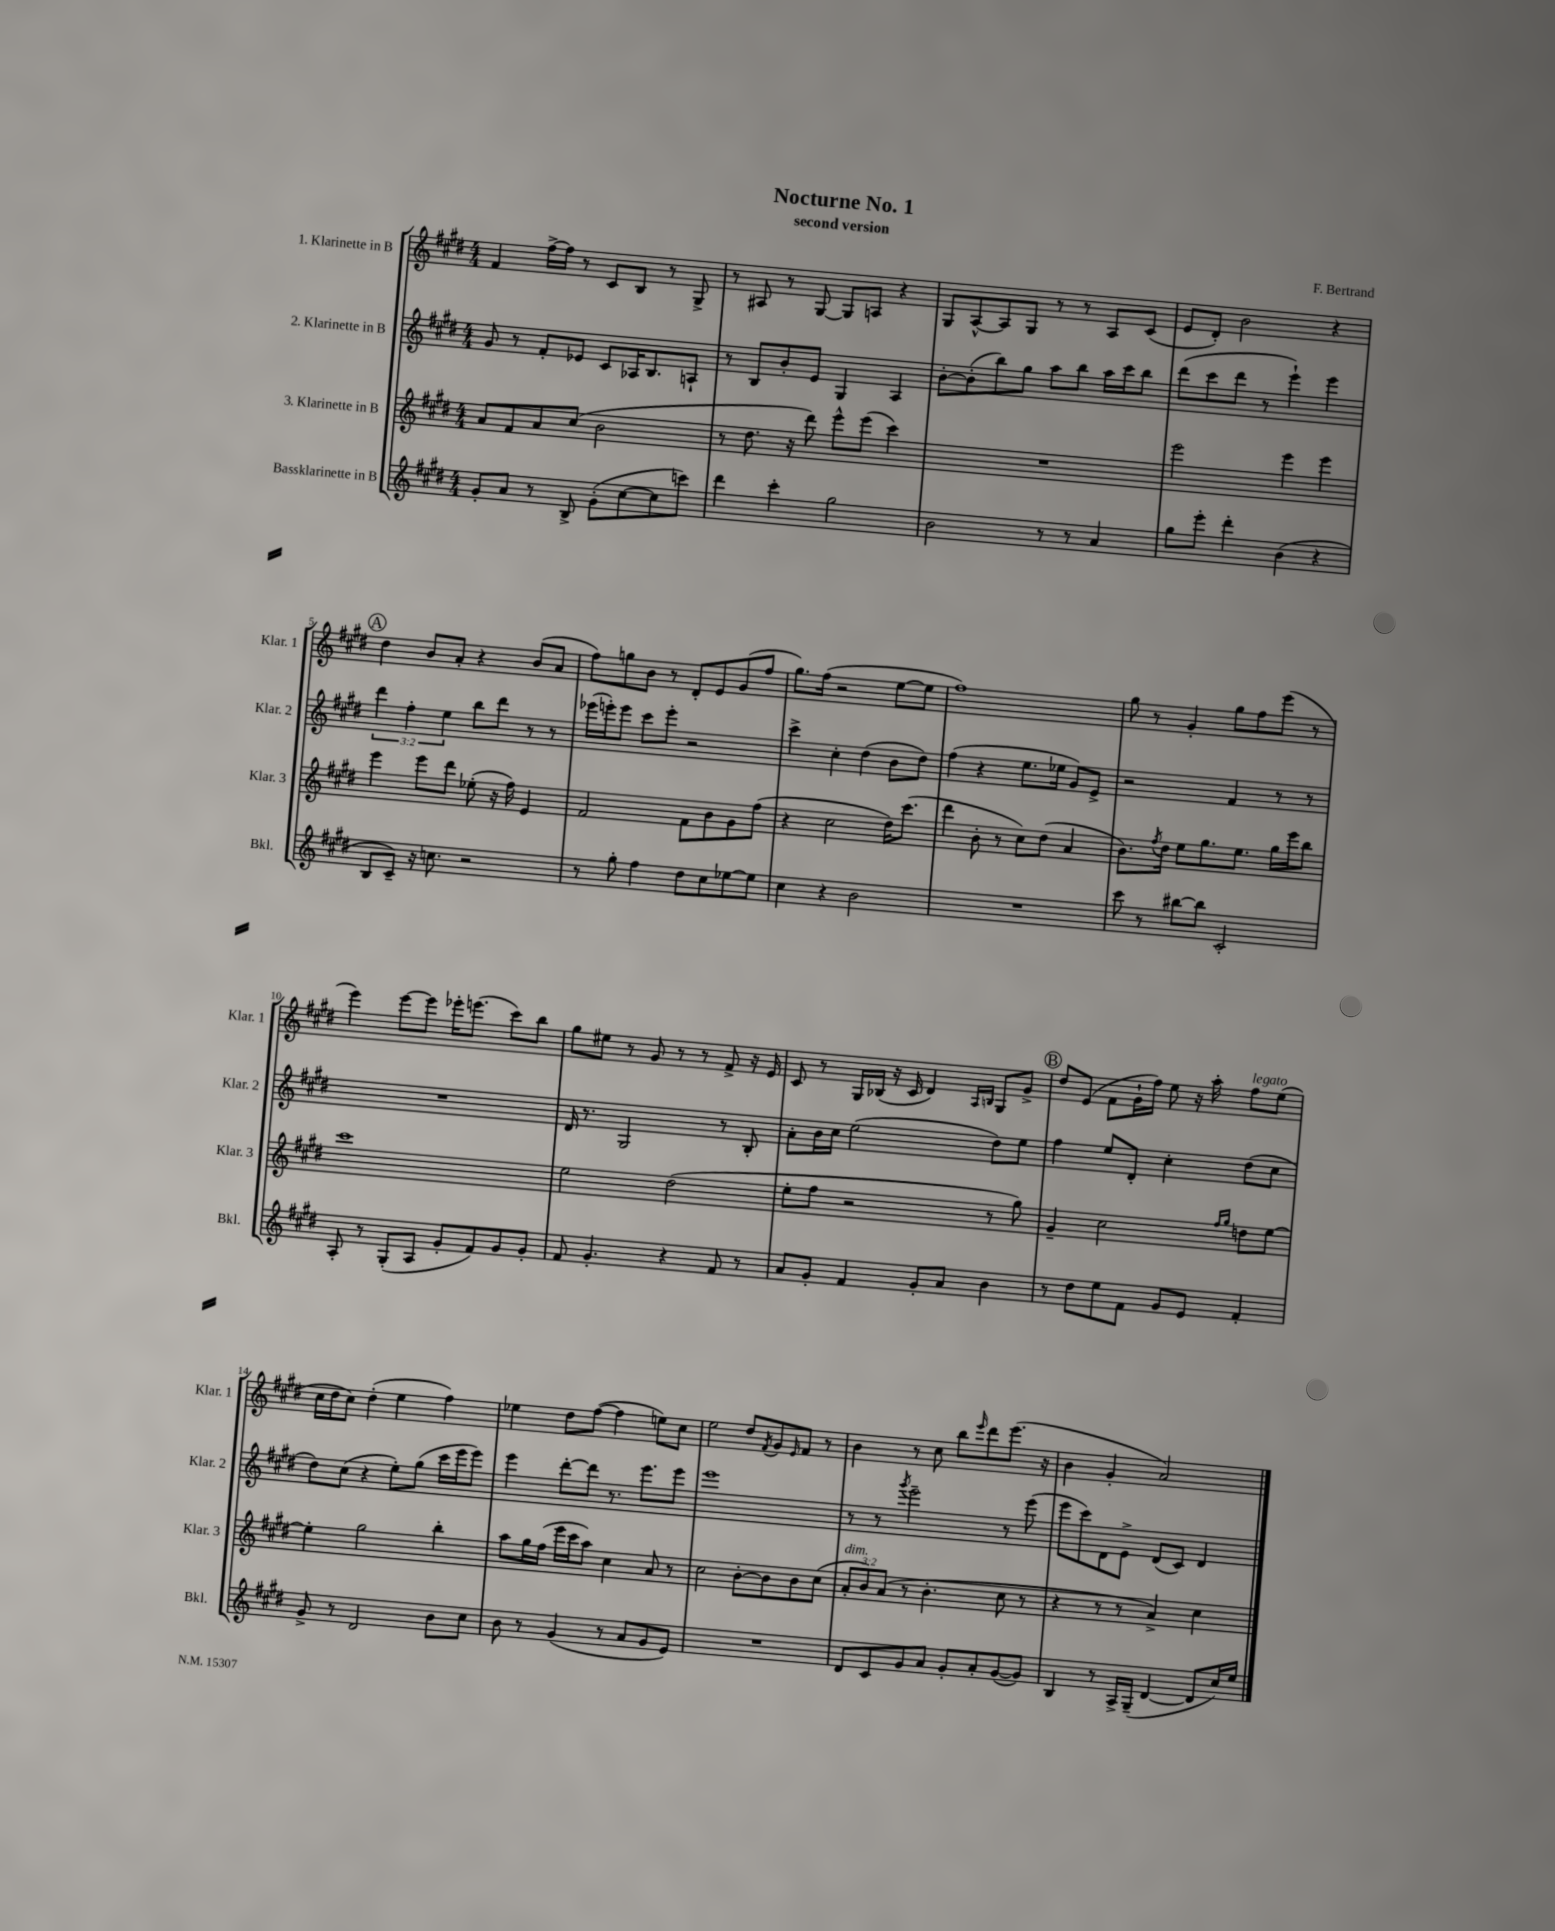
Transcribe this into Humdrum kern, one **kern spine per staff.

**kern	**kern	**kern	**kern
*part4	*part3	*part2	*part1
*staff4	*staff3	*staff2	*staff1
*I"Bassklarinette in B	*I"3. Klarinette in B	*I"2. Klarinette in B	*I"1. Klarinette in B
*I'Bkl.	*I'Klar. 3	*I'Klar. 2	*I'Klar. 1
*clefG2	*clefG2	*clefG2	*clefG2
*k[f#c#g#d#]	*k[f#c#g#d#]	*k[f#c#g#d#]	*k[f#c#g#d#]
*M4/4	*M4/4	*M4/4	*M4/4
=1	=1	=1	=1
8g#'/L	8a/L	8g#/	4f#/
8a/J	8f#/	8r	.
8r	8a/	8f#'/L	[16ff#^\LL
.	.	.	16ff#\JJ]
8B^/	(8cc#/J	8e-X/J	8r
(8g#'\L	2b\	8c#/L	8c#/L
[8cc#\	.	16A-X/K	8B/J
.	.	8.B/	.
8cc#\]	.	.	8r
8cccn\J)	.	8An`/J	8G#^/
=2	=2	=2	=2
4ddd#\	8r	8r	8r
.	8.dd#\	8B/L	8A#X/
4ccc#'\	.	8b'/	8r
.	16r	.	.
.	8ddd#\)	8e/J	[8G#/
2gg#\	8eee^^\L	4G#/	8G#/L]
.	(8eee\J	.	8An/J
.	4ccc#\)	4A/	4r
=3	=3	=3	=3
2b\	1r	[8b'\L	8G#/L
.	.	(8b'\]	[8A^^/
.	.	8bb\)	8A/]
.	.	8gg#\J	8G#/J
8r	.	8aa\L	8r
8r	.	8bb\J	8r
4a/	.	16aa\LL	8A/L
.	.	16ccc#\J	.
.	.	8bb\J	(8c#/J
=4	=4	=4	=4
8gg#\L	2eee\	(8ddd#\L	8e/L
8eee'\J	.	8ccc#\	8d#'/J)
4ddd#'\	.	8ddd#\J	2b\
.	.	8r	.
(4b\	4eee\	4eee`\)	.
4r	4eee\	4eee\	4r
!!LO:LB:g=z
!!LO:REH:place=s1:t=A
=5	=5	=5	=5
8B/L	4eee\	6ddd#\	4dd#\
8c#~/J)	.	.	.
.	.	6ff#'\	.
16r	8eee\L	.	8b/L
8.ccn\	.	.	.
.	.	6ee\	.
.	8ddd#\J	.	8a'/J
2r	(8ee-X'\	8bb\L	4r
.	16r	8ddd#\J	.
.	16ff#\)	.	.
.	4e/	8r	(8b/L
.	.	8r	8a/J
=6	=6	=6	=6
8r	2f#/	(16eee-X\LL	8ff#\L)
.	.	16eeen'\J)	.
8gg#'\	.	8eee\J	8ggn\
4ff#\	.	8ccc#\L	8b\J
.	.	8eee'\J	8r
8dd#\L	8f#\L	2r	8d#'/L
8cc#\	8b\	.	8e/
[8ee-X\	8g#\	.	(8g#/
8ee-\J]	(8ff#\J	.	8ff#/J
=7	=7	=7	=7
4cc#\	4r	4ccc#^\	8.gg#\L)
.	.	.	(16ff#\Jk
4r	2cc#\	4cc#'\	2r
2b\	.	(4dd#\	.
.	16dd#\KL)	8b\L	[8ee\L
.	(8.ccc#\J	.	.
.	.	8dd#\J)	8ee\J]
=8	=8	=8	=8
1r	4ddd#\	(4ff#\	1ff#)
.	8b'\	4r	.
.	8r	.	.
.	8cc#\L)	8.ee\L	.
.	(8dd#\J	.	.
.	.	16ee-X\Jk	.
.	4a/	8g#/L)	.
.	.	8e^/J	.
=9	=9	=9	=9
8ccc#\	8.b\L)	2r	8gg#\
8r	.	.	8r
.	8qff#/	.	.
.	16dd#\Jk	.	.
[8bb#X\L	8ee\L	.	4g#'/
8bb#\J]	8.gg#\	.	.
2c#'/	.	4f#/	8gg#\L
.	8.ee\J	.	.
.	.	.	8ff#\
.	16gg#\LL	8r	(8eee\J
.	16eee\J	.	.
.	8bb\J	8r	8r
!!LO:LB:g=z
=10	=10	=10	=10
8A'/	1ccc#	1r	4eee\)
8r	.	.	.
(8G#'/L	.	.	[8eee\L
8A/J	.	.	8eee\J]
8g#'/L	.	.	16eee-X'\KL
.	.	.	(8.eeen\J
8f#/)	.	.	.
8g#/	.	.	8ccc#\L)
8g#'/J	.	.	8bb\J
=11	=11	=11	=11
8f#/	2ee\	16d#/	8gg#\L
.	.	8.r	.
4.g#'/	.	.	8ee#X\J
.	.	2G#/	8r
.	.	.	8g#/
4r	(2dd#\	.	8r
.	.	.	8r
8f#/	.	8r	8f#^/
8r	.	8B'/	16r
.	.	.	16e/
=12	=12	=12	=12
8a/L	8ee'\L	8a'\L	8c#/
8g#'/J	8ff#\J	16b\L	8r
.	.	16cc#\JJ	.
4f#/	2r	(2ee\	16G#/LL
.	.	.	(16B-X/JJ
.	.	.	16r
.	.	.	16c#/
8g#'/L	.	.	4d#/)
8a/J	.	.	.
.	.	.	16qqA/LL
.	.	.	16qqBn/JJ
4b\	8r	8dd#\L)	8G#/L
.	8gg#\)	8ee\J	8g#^/J
!!LO:REH:place=s1:t=B
=13	=13	=13	=13
8r	4g#~/	4ff#\	8dd#/L
8dd#\L	.	.	(8e/J
8ee\	2cc#\	8ee/L	8f#\L
8f#\J	.	8d#'/J	16g#`\L
.	.	.	16ff#\JJ)
8g#/L	.	4cc#'\	8ee\
8e/J	.	.	16r
.	.	.	16aa'\
.	16qqff#/LL	.	.
.	16qqgg#/JJ	.	.
!	!	!	!LO:TX:a:i:t=legato
4f#'/	8ddn\L	(8dd#\L	8ff#\L
.	[8ee\J	8cc#\J	(8ee\J
!!LO:LB:g=z
=14	=14	=14	=14
8g#^/	4ee'\]	8dd#\L)	16cc#\LL
.	.	.	16dd#\J
8r	.	(8cc#\J	8cc#\J)
2d#/	2gg#\	4r	(4dd#'\
.	.	8ee'\L)	4ee\
.	.	(8gg#\J	.
8b\L	4bb'\	16ccc#\LL	4ff#\)
.	.	16eee\J	.
8cc#\J	.	8eee\J)	.
=15	=15	=15	=15
8b\	8aa\L	4eee\	4ee-X\
8r	16gg#\L	.	.
.	(16ff#\JJ	.	.
(4g#/	16eee\LL	[8ddd#'\L	8dd#\L
.	16ccc#\J	.	.
.	8aa\J)	8ddd#\J]	([8ff#\J
8r	4cc#\	8.r	4ff#\]
8a/L	.	.	.
.	.	8.eee\L	.
8g#/	8a/	.	8een\L)
8e/J)	8r	8eee\J	8cc#\J
=16	=16	=16	=16
1r	2cc#\	1eee	2ee\
.	[8b'\L	.	8dd#/L
.	.	.	8qf#/
.	8b\]	.	8g#/
.	.	.	16qqe/
.	8b\	.	8f#/J
.	(8cc#\J	.	8r
=17	=17	=17	=17
!	!LO:TX:a:i:t=dim.	!	!
8d#/L	12a'/L	8r	4b\
.	12b/)	.	.
8c#/	.	8r	.
.	(12a/J	.	.
.	.	8qggg#/	.
8g#/	8r	2eee~\	8r
8a/J	4.b'\	.	8cc#\
8g#'/L	.	.	8bb\L
.	.	.	16qqeee/
8a'/	.	.	8ddd#\
([8g#/	8cc#\	8r	(8.eee\J
8g#/J])	8r	(8eee\	.
.	.	.	16r
=18	=18	=18	=18
4B/	4r	8eee\L	4b\
.	.	8ccc#\)	.
8r	8r	8d#\	4g#'/
16A^/LL	8r	8e^\J	.
(16G#~/JJ	.	.	.
[4d#/	4a^/)	(8d#/L	2a/)
.	.	8c#/J)	.
8d#/L]	4cc#\	4d#/	.
16cc#/L)	.	.	.
16ee/JJ	.	.	.
==	==	==	==
*-	*-	*-	*-
